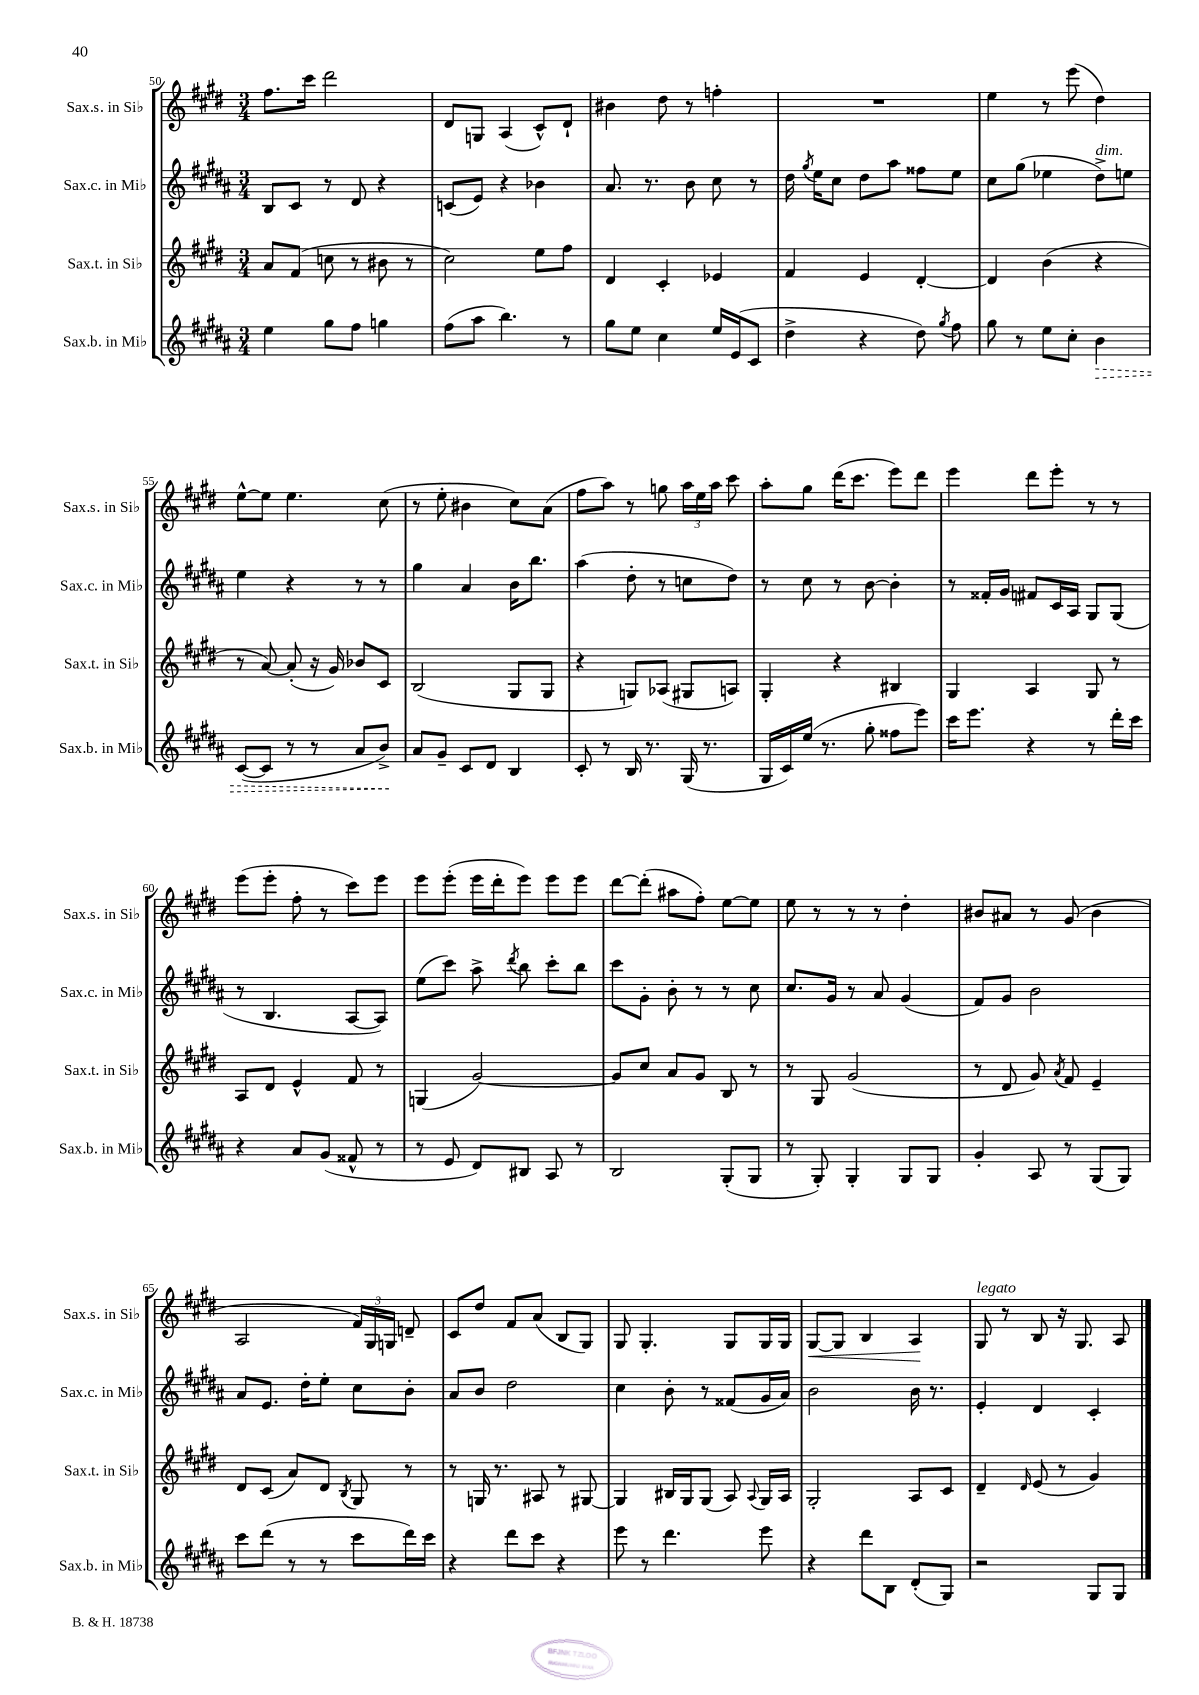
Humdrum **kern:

**kern	**kern	**kern	**kern
*staff4	*staff3	*staff2	*staff1
*clefG2	*clefG2	*clefG2	*clefG2
*k[f#c#g#d#a#]	*k[f#c#g#d#]	*k[f#c#g#d#a#]	*k[f#c#g#d#]
*M3/4	*M3/4	*M3/4	*M3/4
4ee	8a	8B	8.ff#
.	(8f#	8c#	.
.	.	.	16ccc#
8gg#	8cc	8r	2ddd#
8ff#	8r	8d#	.
4gg	8b#	4r	.
.	8r	.	.
=	=	=	=
(8ff#	2cc#)	(8c	8d#
8aa#	.	8e)	8G
4.bb)	.	4r	(4A
.	8ee	4b-	8c#^^)
8r	8ff#	.	8d#`
=	=	=	=
8gg#	4d#	8.a#	4b#
8ee	.	.	.
.	.	8.r	.
4cc#	4c#'	.	8dd#
.	.	8b	8r
16ee	4e-	8cc#	4ff'
(16e	.	.	.
8c#	.	8r	.
=	=	=	=
4dd#^	4f#	16dd#	2.r
.	.	8qgg#	.
.	.	16ee	.
.	.	8cc#	.
4r	4e	8dd#	.
.	.	8aa#	.
8dd#)	[4d#'	8ff##	.
8qgg#	.	.	.
8ff#	.	8ee	.
=	=	=	=
8gg#	4d#]	8cc#	4ee
8r	.	(8gg#	.
8ee	(4b	4ee-	8r
8cc#'	.	.	(8eee
4b	4r	8dd#^)	4dd#)
.	.	8ee	.
=	=	=	=
([8c#	8r	4ee	[8ee^^
8c#]	[8a)	.	8ee]
8r	(8a']	4r	4.ee
8r	16r	.	.
.	16g#)	.	.
8a#	8b-	8r	.
8b^)	8c#	8r	(8cc#
=	=	=	=
8a#	(2B	4gg#	8r
8g#~	.	.	8ee'
8c#	.	4a#	4b#
8d#	.	.	.
4B	8G#	16b	8cc#)
.	.	8.bb	.
.	8G#	.	(8a
=	=	=	=
8c#'	4r	(4aa#	8ff#
8r	.	.	8aa)
16B	8G)	8dd#'	8r
8.r	.	.	.
.	(8A-	8r	8gg
(16G#	8G#	8cc	24aa
.	.	.	24ee
8.r	.	.	.
.	.	.	24aa
.	8A)	8dd#)	8ccc#
=	=	=	=
16G#	4G#'	8r	8aa'
16c#)	.	.	.
(16ee	.	8cc#	8gg#
8.r	.	.	.
.	4r	8r	(16ddd#
.	.	.	8.ccc#
8gg#'	.	[8b	.
8ff##	4B#	4b']	8eee)
8eee)	.	.	8ddd#
=	=	=	=
16ccc#	4G#	8r	4eee
8.eee	.	.	.
.	.	16f##'	.
.	.	16g#	.
4r	4A	8f#	8ddd#
.	.	16c#	8eee'
.	.	16A#	.
8r	8G#	8G#	8r
16ddd#'	8r	(8G#	8r
16ccc#	.	.	.
=	=	=	=
4r	8A	8r	(8eee
.	8d#	4.B	8eee'
8a#	4e^^	.	8ff#'
(8g#	.	.	8r
8f##^^	8f#	[8A#	8ccc#)
8r	8r	8A#])	8eee
=	=	=	=
8r	(4G	(8ee	8eee
8e	.	8ccc#)	(8eee'
8d#)	[2g#)	8aa#^	16eee
.	.	.	16ddd#'
.	.	8qddd#	.
8B#	.	8bb	8eee)
8A#	.	8ccc#'	8eee
8r	.	8bb	8eee
=	=	=	=
2B	8g#]	8ccc#	[8ddd#
.	8cc#	8g#'	(8ddd#']
.	8a	8b'	8aa#
.	8g#	8r	8ff#')
(8G#'	8B	8r	[8ee
8G#	8r	8cc#	8ee]
=	=	=	=
8r	8r	8.cc#	8ee
8G#')	8G#	.	8r
.	.	16g#	.
4G#'	(2g#	8r	8r
.	.	8a#	8r
8G#	.	(4g#	4dd#'
8G#	.	.	.
=	=	=	=
4g#'	8r	8f#)	8b#
.	8d#	8g#	8a#
8A#	8g#)	2b	8r
.	8qa	.	.
8r	8f#	.	(8g#
(8G#	4e~	.	4b#
8G#)	.	.	.
=	=	=	=
8ccc#	8d#	8a#	2A
(8ddd#	(8c#	8.e	.
8r	8a)	.	.
.	.	16dd#'	.
8r	8d#	8ee'	.
.	8qB	.	.
8ccc#	8G#	8cc#	24f#)
.	.	.	24G#
.	.	.	24G
16ddd#)	8r	8b'	8d~
16ccc#	.	.	.
=	=	=	=
4r	8r	8a#	8c#
.	16G	8b	8dd#
.	8.r	.	.
8ddd#	.	2dd#	8f#
8ccc#	8A#	.	(8a
4r	8r	.	8B
.	[8G#	.	8G#)
=	=	=	=
8eee	4G#]	4cc#	8G#
8r	.	.	4.G#'
4.ddd#	16B#	8b'	.
.	16G#	.	.
.	(8G#	8r	.
.	8A)	(8f##	8G#
.	8qqA	.	.
8eee	16G#	16g#	16G#
.	16A	16a#)	16G#
=	=	=	=
4r	2G#'	2b	[8G#
.	.	.	8G#]
8ddd#	.	.	4B
8B	.	.	.
(8d#'	8A	16b	4A
.	.	8.r	.
8G#)	8c#	.	.
=	=	=	=
2r	4d#~	4e'	8G#
.	.	.	8r
.	16qqd#	.	.
.	(8e	4d#	8B
.	8r	.	16r
.	.	.	8.G#
8G#	4g#)	4c#'	.
8G#	.	.	8A
==	==	==	==
*-	*-	*-	*-
